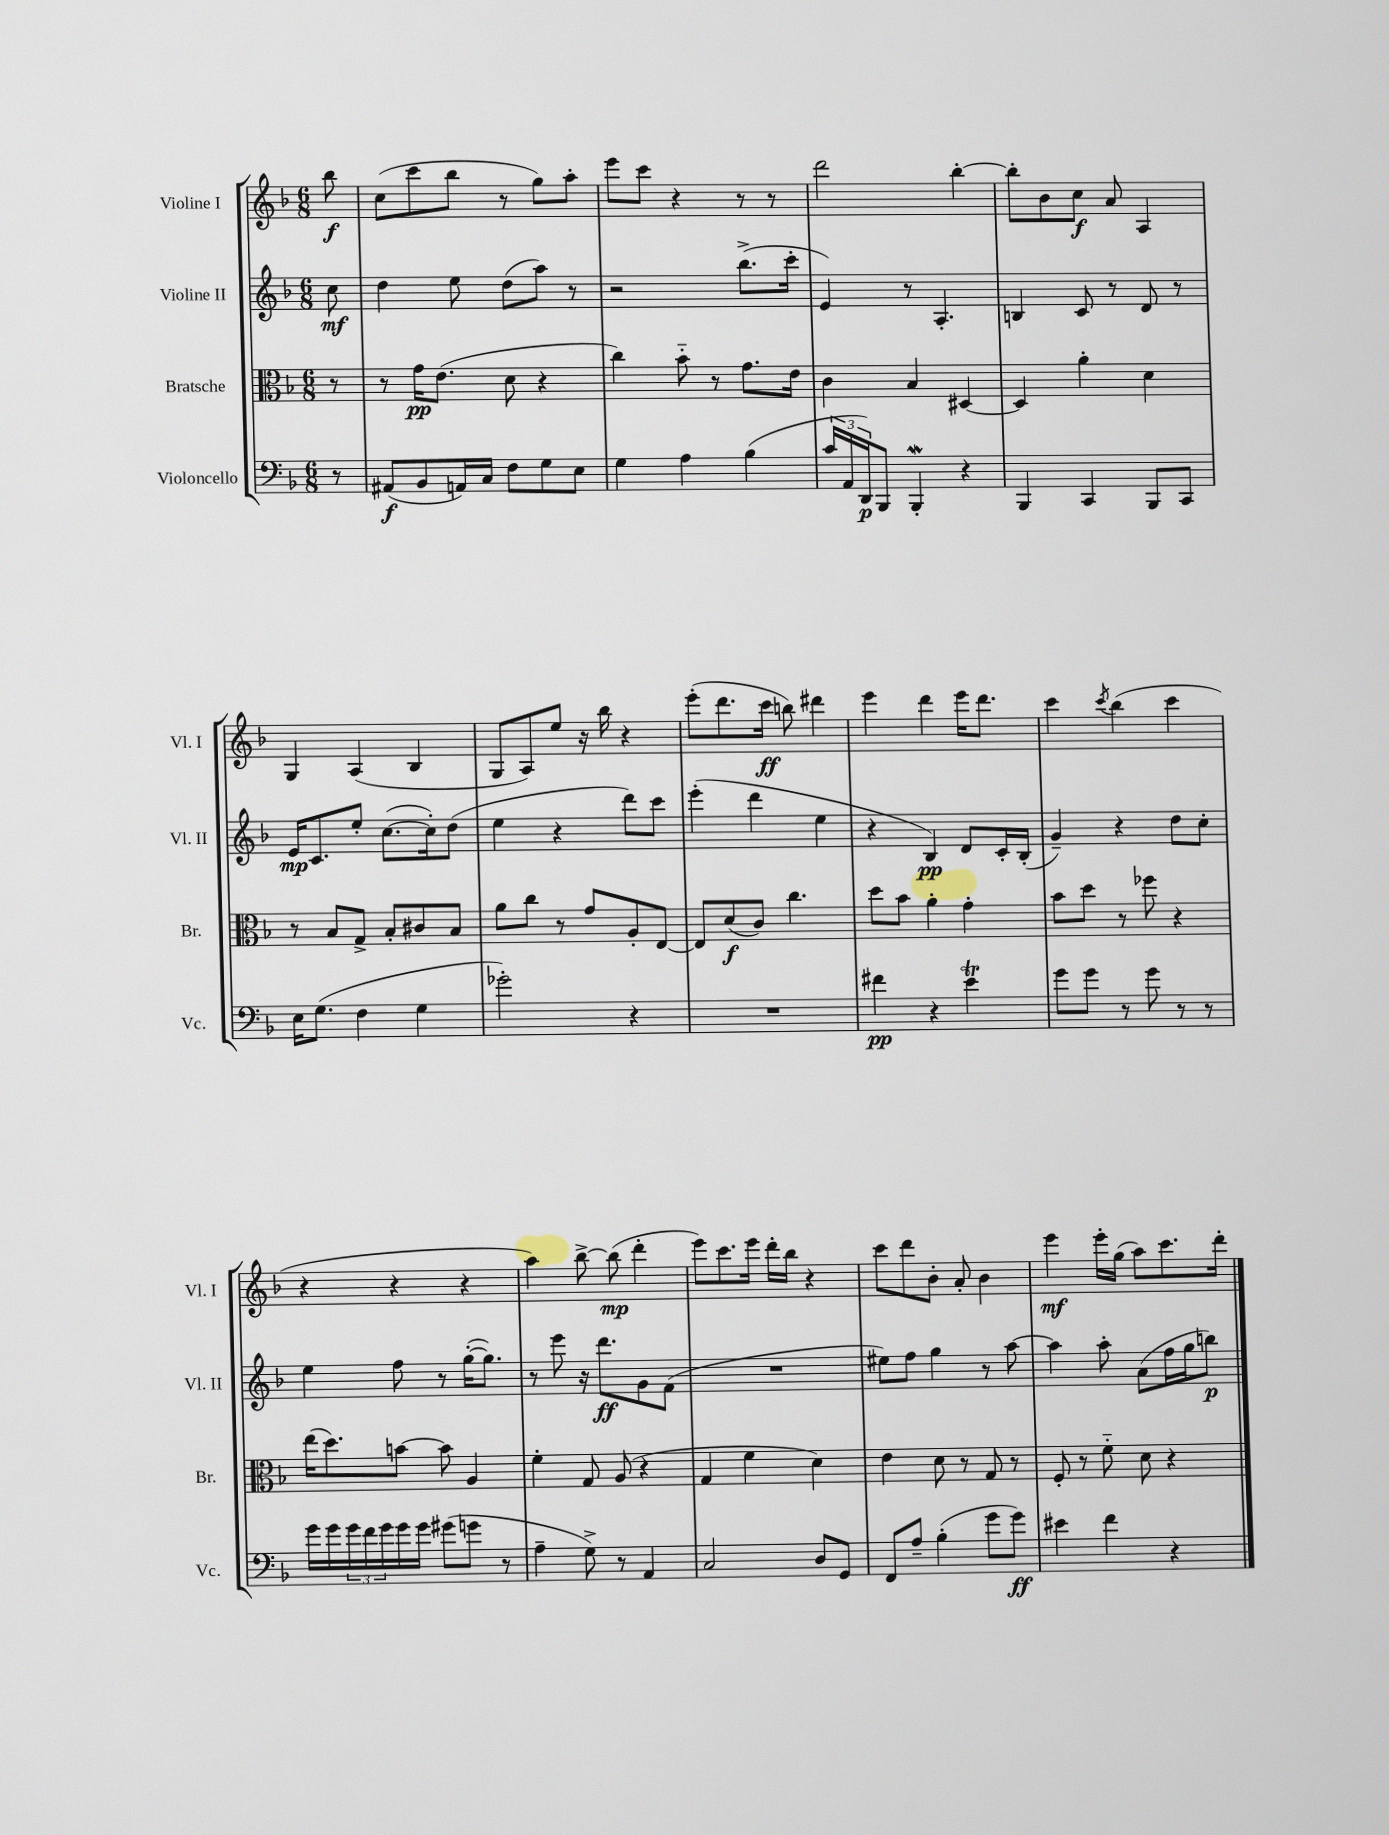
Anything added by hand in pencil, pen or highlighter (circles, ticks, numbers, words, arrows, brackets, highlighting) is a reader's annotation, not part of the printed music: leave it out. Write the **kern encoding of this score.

**kern	**kern	**kern	**kern
*staff4	*staff3	*staff2	*staff1
*clefF4	*clefC3	*clefG2	*clefG2
*k[b-]	*k[b-]	*k[b-]	*k[b-]
*M6/8	*M6/8	*M6/8	*M6/8
8r	8r	8cc\	8bb-\
=	=	=	=
(8AA#/L	8r	4dd\	(8cc\L
8BB-/	16g\LK	.	8ccc\
.	(8.e\J	.	.
16AA/L)	.	8ee\	8bb-\J
16C/JJ	.	.	.
8F\L	8d\	(8dd\L	8r
8G\	4r	8aa\J)	8gg\L)
8E\J	.	8r	8aa'\J
=	=	=	=
4G\	4cc\)	2r	8eee\L
.	.	.	8ccc\J
4A\	8b-'~\	.	4r
.	8r	.	.
(4B-\	8.g\L	(8.bb-^\L	8r
.	.	.	8r
.	16e\Jk	16ccc'\Jk	.
=	=	=	=
24c/LL	4c\	4e/)	2ddd\
24AA/	.	.	.
24DD/J)	.	.	.
8BBB-/J	.	.	.
4BBB-'/	4B-/	8r	.
.	.	4.A'/	.
4r	[4D#/	.	[4bb-'\
=	=	=	=
4BBB-/	4D#/]	4B/	8bb-'\]L
.	.	.	8b-\
4CC/	4a'\	8c/	8cc\J
.	.	8r	8a/
8BBB-/L	4d\	8d/	4A/
8CC/J	.	8r	.
=	=	=	=
16E\LK	8r	16e/LK	4G/
(8.G\J	.	8.c/	.
.	8B-/L	.	.
4F\	8G^/J	8ee'/J	(4A/
.	8B-'/L	([8.cc\L	.
4G\	8c#/	.	4B-/
.	.	16cc'\]k)	.
.	8B-/J	(8dd\J	.
=	=	=	=
2g-'\)	8a\L	4ee\	8G/L
.	8cc\J	.	8A/)
.	8r	4r	8ee/J
.	8g/L	.	16r
.	.	.	16bb-\
4r	8A'/	8ddd\L)	4r
.	[8E/J	8ccc\J	.
=	=	=	=
2.r	8E/]L	(4eee'\	(8eee'\L
.	(8d/	.	8.ddd\
.	8c/J)	4ddd\	.
.	.	.	16ccc\Jk
.	4.cc\	.	8bb\)
.	.	4ee\	4ddd#\
=	=	=	=
4f#\	8dd\L	4r	4eee\
.	8b-\J	.	.
4r	4a'\	4B-/)	4ddd\
4e\	4g'\	8d/L	16eee\LK
.	.	.	8.ddd\J
.	.	16c'/L	.
.	.	(16B-'/JJ	.
=	=	=	=
8g\L	8b-\L	4g~/)	4ccc\
8g\J	8dd\J	.	.
.	.	.	8qccc/
8r	8r	4r	(4bb-\
8g\	8ff-\	.	.
8r	4r	8dd\L	4ccc\
8r	.	8cc'\J	.
=	=	=	=
16g\LL	(16ee\LK	4ee\	4r
16g\	8.dd\)	.	.
24g\	.	.	.
24f\	.	.	.
24g\	.	.	.
16g\	[8b\J	8ff\	4r
16g\JJ	.	.	.
(8g#\L	8b\]	8r	.
8g\J	4A/	([16gg'\LK	4r
.	.	8.gg\]J)	.
8r	.	.	.
=	=	=	=
4A~\	4f'\	8r	4aa\)
.	.	8eee\	.
8G^\)	8G/	16r	[8bb-^\
.	.	8.ddd\L	.
8r	(8A/	.	(8bb-\]
4AA/	4r	8g\	4ddd'\
.	.	(8f\J	.
=	=	=	=
2C/	4G/	2.r	8eee\L)
.	.	.	8.ccc\
.	4f\	.	.
.	.	.	16eee\Jk
.	.	.	16ddd'\LL
.	.	.	16bb-\JJ
8D/L	4d\)	.	4r
8GG/J	.	.	.
=	=	=	=
8FF/L	4e\	8ee#\L)	8ccc\L
8A~/J	.	8ff\J	8ddd\
(4B-'\	8d\	4gg\	8b-'\J
.	8r	.	8a'/
8g\L	8G/	8r	4b-\
8g\J)	8r	[8aa\	.
=	=	=	=
4e#\	8F'/	4aa\]	4eee\
.	8r	.	.
4f\	8f'~\	8aa'\	16eee'\LL
.	.	.	(16gg\JJ
.	8d\	(8a\L	8aa\L)
4r	4r	16ff\L	8.ccc\
.	.	16gg\J	.
.	.	8bb\J)	.
.	.	.	16ddd'\Jk
==	==	==	==
*-	*-	*-	*-
